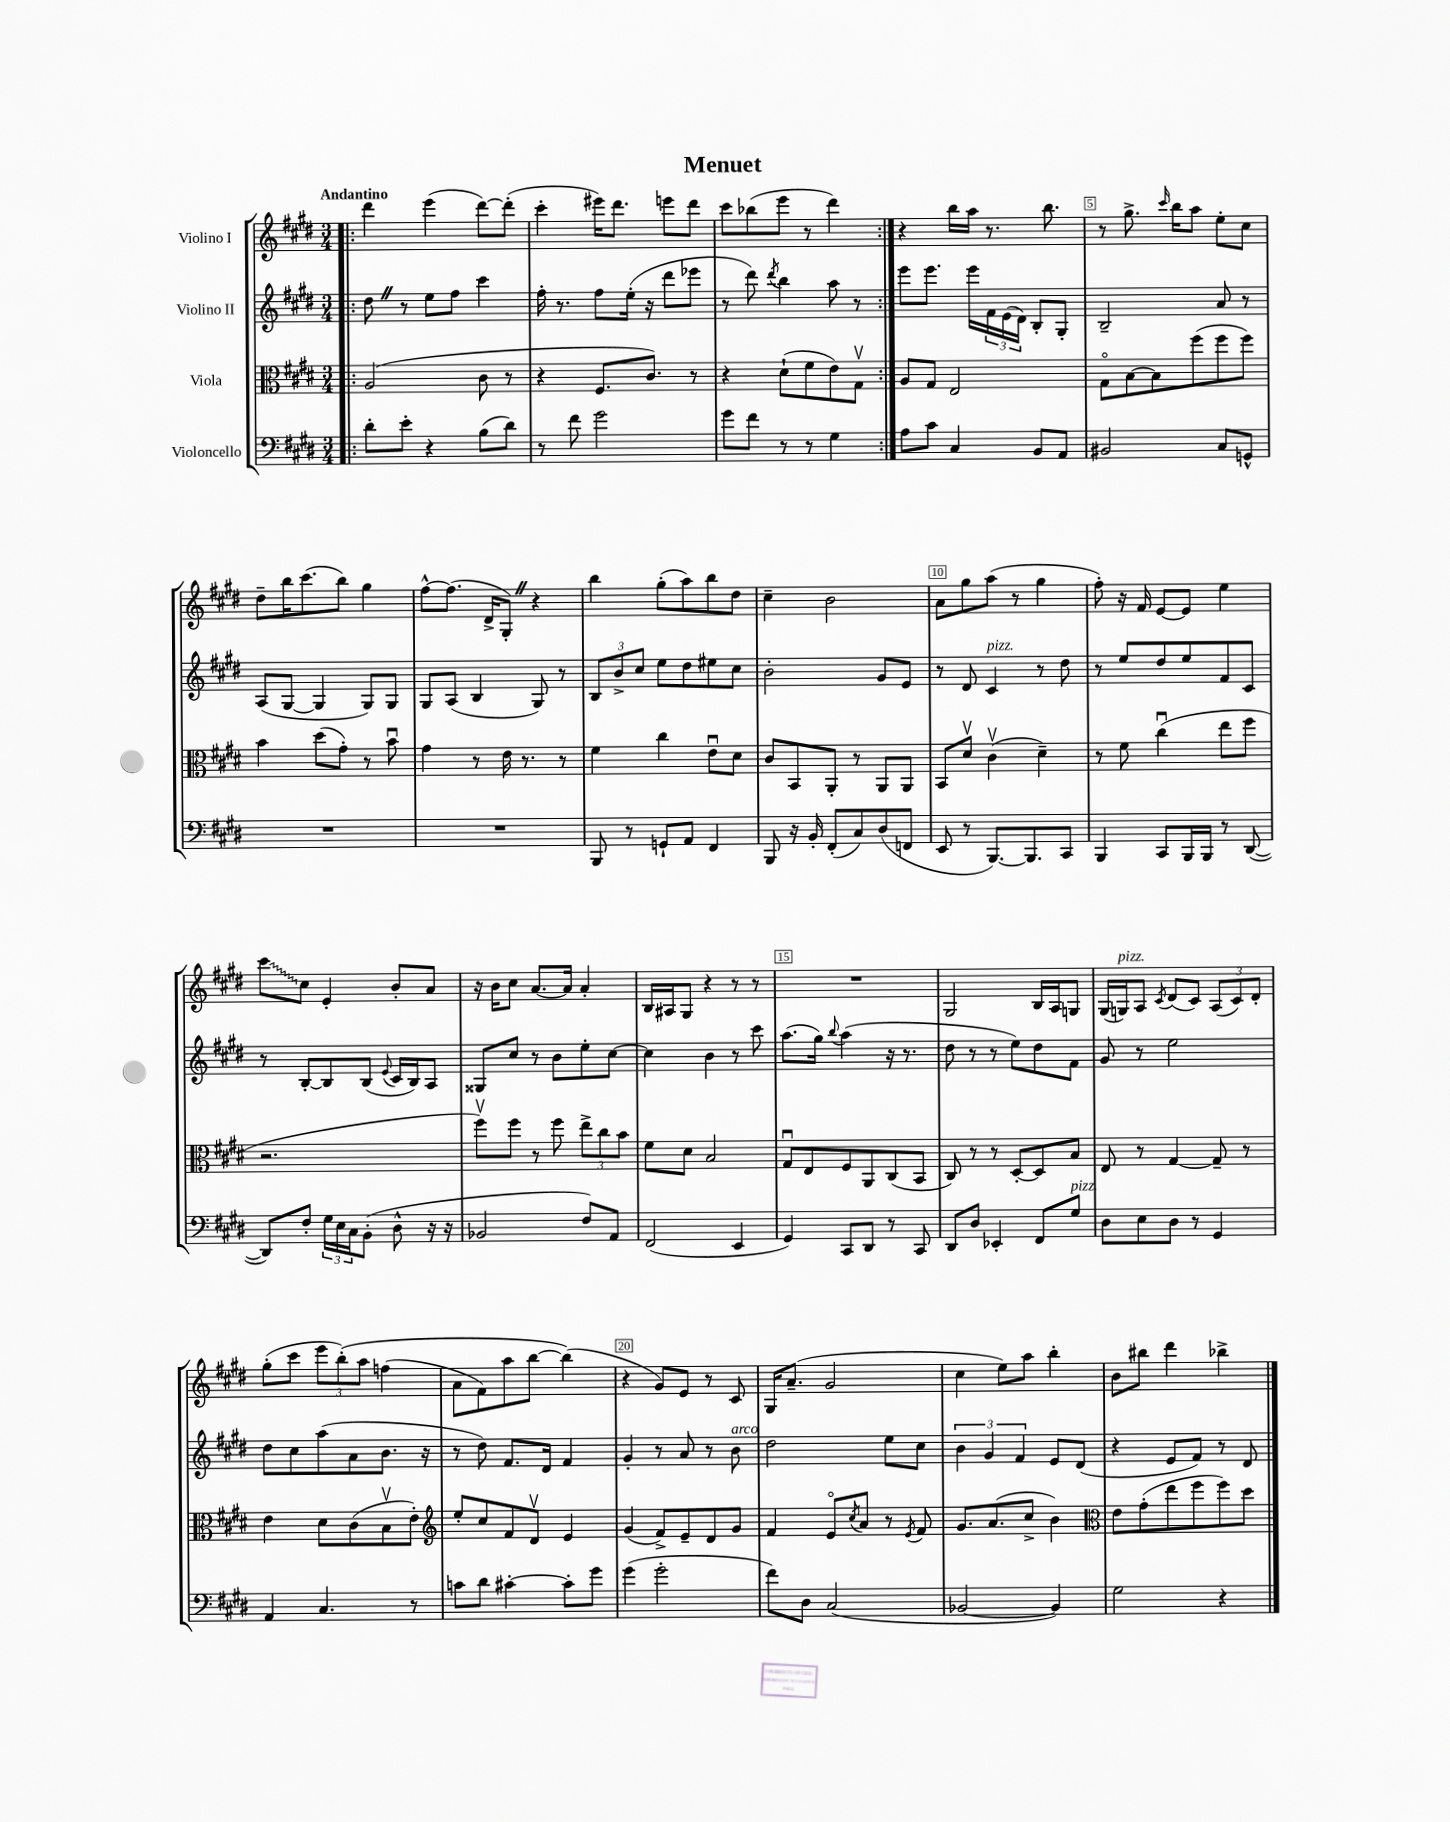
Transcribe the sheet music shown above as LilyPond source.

\header { title = "Menuet" }
<<
\new StaffGroup <<
\new Staff = "s0" \with { instrumentName = "Violino I" } {
    \clef treble \key e \major \numericTimeSignature \time 3/4 \tempo "Andantino"
    \repeat volta 2 { \bar ".|:" dis'''4 e'''4( dis'''8~) dis'''8-.( |
    cis'''4-. eis'''16) dis'''8. e'''8 dis'''8 |
    cis'''8 bes''8( e'''8 r8 dis'''4) | }
    r4 b''16 a''16 r8. b''8. |
    r8 gis''8.-> \grace { cis'''16 } b''16 a''8 e''8-. cis''8 |
    dis''8-- b''16 cis'''8.( b''8) gis''4 |
    fis''8~-^ fis''8.( dis'16-> gis8-.) \once \override BreathingSign.text = \markup { \musicglyph "scripts.caesura.straight" } \breathe r4 |
    b''4 gis''8-.( a''8) b''8 dis''8 |
    cis''4-- b'2 |
    a'8 gis''8 a''8( r8 gis''4 |
    fis''8-.) r16 fis'16 e'8~ e'8 e''4 |
    \once \override Glissando.style = #'zigzag cis'''8\glissando cis''8 e'4-. b'8-. a'8 |
    r16 b'16 cis''8 a'8.~ a'16 a'4-. |
    b16 ais16 gis8 r4 r8 r8 |
    R2. |
    gis2 b16 a16 g8 |
    gis16( g16^\markup { \italic "pizz." }) a8 \acciaccatura { cis'8 } dis'8( cis'8) \tuplet 3/2 { a8( cis'8) dis'8-. } |
    gis''8-.( cis'''8 \tuplet 3/2 { e'''8 b''8-.)\( a''8 } f''4( |
    a'8 fis'8) a''8 b''8~ b''4(\) |
    r4 gis'8) e'8 r8 cis'8 |
    gis16 a'8.--( gis'2 |
    cis''4 e''8) a''8 b''4-. |
    b'8 bis''8 dis'''4 bes''4-> \bar "|." |
}
\new Staff = "s1" \with { instrumentName = "Violino II" } {
    \clef treble \key e \major \numericTimeSignature \time 3/4
    \repeat volta 2 { \bar ".|:" dis''8 \once \override BreathingSign.text = \markup { \musicglyph "scripts.caesura.straight" } \breathe r8 e''8 fis''8 cis'''4 |
    fis''16-. r8. fis''8 e''16-.( r16 dis'''8 ees'''8 |
    r8 dis'''8) \acciaccatura { dis'''8 } b''4 a''8 r8 | }
    e'''8 e'''8. e'''16 \tuplet 3/2 { fis'16 e'16( dis'16) } b8-. gis8-. |
    b2-- a'8 r8 |
    a8( gis8~ gis4 gis8) gis8 |
    gis8 a8( b4 gis8) r8 |
    \tuplet 3/2 { b8 b'8-> cis''8 } e''8 dis''8 eis''8 cis''8 |
    b'2-. gis'8 e'8 |
    r8 dis'8 cis'4^\markup { \italic "pizz." } r8 dis''8 |
    r8 e''8 dis''8 e''8 fis'8 cis'8 |
    r8 b8~-. b8 b8( \appoggiatura { e'8 } cis'16 b16) a8 |
    gisis8 cis''8 r8 b'8 e''8-. cis''8~ |
    cis''4 b'4 r8 cis'''8 |
    a''8.( gis''16) \appoggiatura { b''8 } a''4( r16 r8. |
    dis''8 r8 r8 e''8) dis''8 fis'8 |
    gis'8 r8 e''2 |
    dis''8 cis''8 a''8( a'8 b'8. r16 |
    r8 dis''8) fis'8. dis'16 fis'4 |
    gis'4-. r8 a'8 r8 b'8^\markup { \italic "arco" } |
    dis''2 e''8 cis''8 |
    \tuplet 3/2 { b'4 gis'4 fis'4 } e'8 dis'8( |
    r4 e'8 fis'8) r8 dis'8 \bar "|." |
}
\new Staff = "s2" \with { instrumentName = "Viola" } {
    \clef alto \key e \major \numericTimeSignature \time 3/4
    \repeat volta 2 { \bar ".|:" a2( cis'8 r8 |
    r4 fis8. cis'8.) r8 |
    r4 dis'8-!( fis'8 e'8) gis8\upbow | }
    a8 gis8 e2 |
    gis8\flageolet b8~ b8 fis''8( fis''8 fis''8) |
    b'4 dis''8( gis'8-.) r8 b'8\downbow |
    gis'4 r8 e'16 r8. r8 |
    fis'4 cis''4 e'8\downbow dis'8 |
    cis'8 b,8 a,8-. r8 a,8 a,8 |
    b,8 dis'8\upbow cis'4\upbow( dis'4--) |
    r8 fis'8 cis''4\downbow( e''8 fis''8 |
    r2. |
    fis''8\upbow) fis''8 r8 fis''8 \tuplet 3/2 { e''8-> cis''8 b'8 } |
    fis'8 dis'8 b2 |
    gis8\downbow e8 fis8 a,8 cis8( b,8 |
    cis8) r8 r8 dis8~-. dis8 b8 |
    e8 r8 gis4~ gis8-- r8 |
    e'4 dis'8 cis'8( b8\upbow e'8-.) |
    \clef treble e''8-. cis''8 fis'8 dis'8\upbow e'4 |
    gis'4( fis'8->) e'8-- dis'8 gis'8 |
    fis'4 e'8\flageolet \acciaccatura { cis''8 } a'8 r8 \acciaccatura { e'8 } fis'8 |
    gis'8. a'8.( cis''8-> b'4) |
    \clef alto e'8 gis'8-.( e''8 fis''8 fis''8) dis''8 \bar "|." |
}
\new Staff = "s3" \with { instrumentName = "Violoncello" } {
    \clef bass \key e \major \numericTimeSignature \time 3/4
    \repeat volta 2 { \bar ".|:" dis'8-. e'8-. r4 b8( dis'8) |
    r8 fis'8 gis'2 |
    gis'8 fis'8 r8 r8 gis4 | }
    a8 cis'8 cis4 b,8 a,8 |
    bis,2 cis8 g,8-^ |
    R2. |
    R2. |
    b,,8 r8 g,8-! a,8 fis,4 |
    b,,8 r16 b,16-. fis,8-.( cis8) dis8( f,8 |
    e,8 r8 b,,8.~) b,,8. cis,8 |
    b,,4 cis,8 b,,16 b,,16 r8 dis,8~( |
    dis,8) fis8-. \tuplet 3/2 { gis16 e16 cis16 } b,8-.( dis8-^ r16 r16 |
    bes,2 fis8) a,8 |
    fis,2( e,4 |
    gis,4) cis,8 dis,8 r8 cis,8 |
    dis,8 dis8 ees,4-. fis,8 gis8^\markup { \italic "pizz." } |
    dis8 e8 dis8 r8 gis,4 |
    a,4 cis4. r8 |
    c'8 dis'8 cis'4~-. cis'8-. gis'8 |
    gis'4( gis'2-. |
    fis'8) dis8 cis2( |
    bes,2~ bes,4) |
    gis2 r4 \bar "|." |
}
>>
>>
\layout { \context { \Score \override BarNumber.break-visibility = ##(#f #t #t) barNumberVisibility = #(every-nth-bar-number-visible 5) \override BarNumber.stencil = #(make-stencil-boxer 0.1 0.3 ly:text-interface::print) } }
